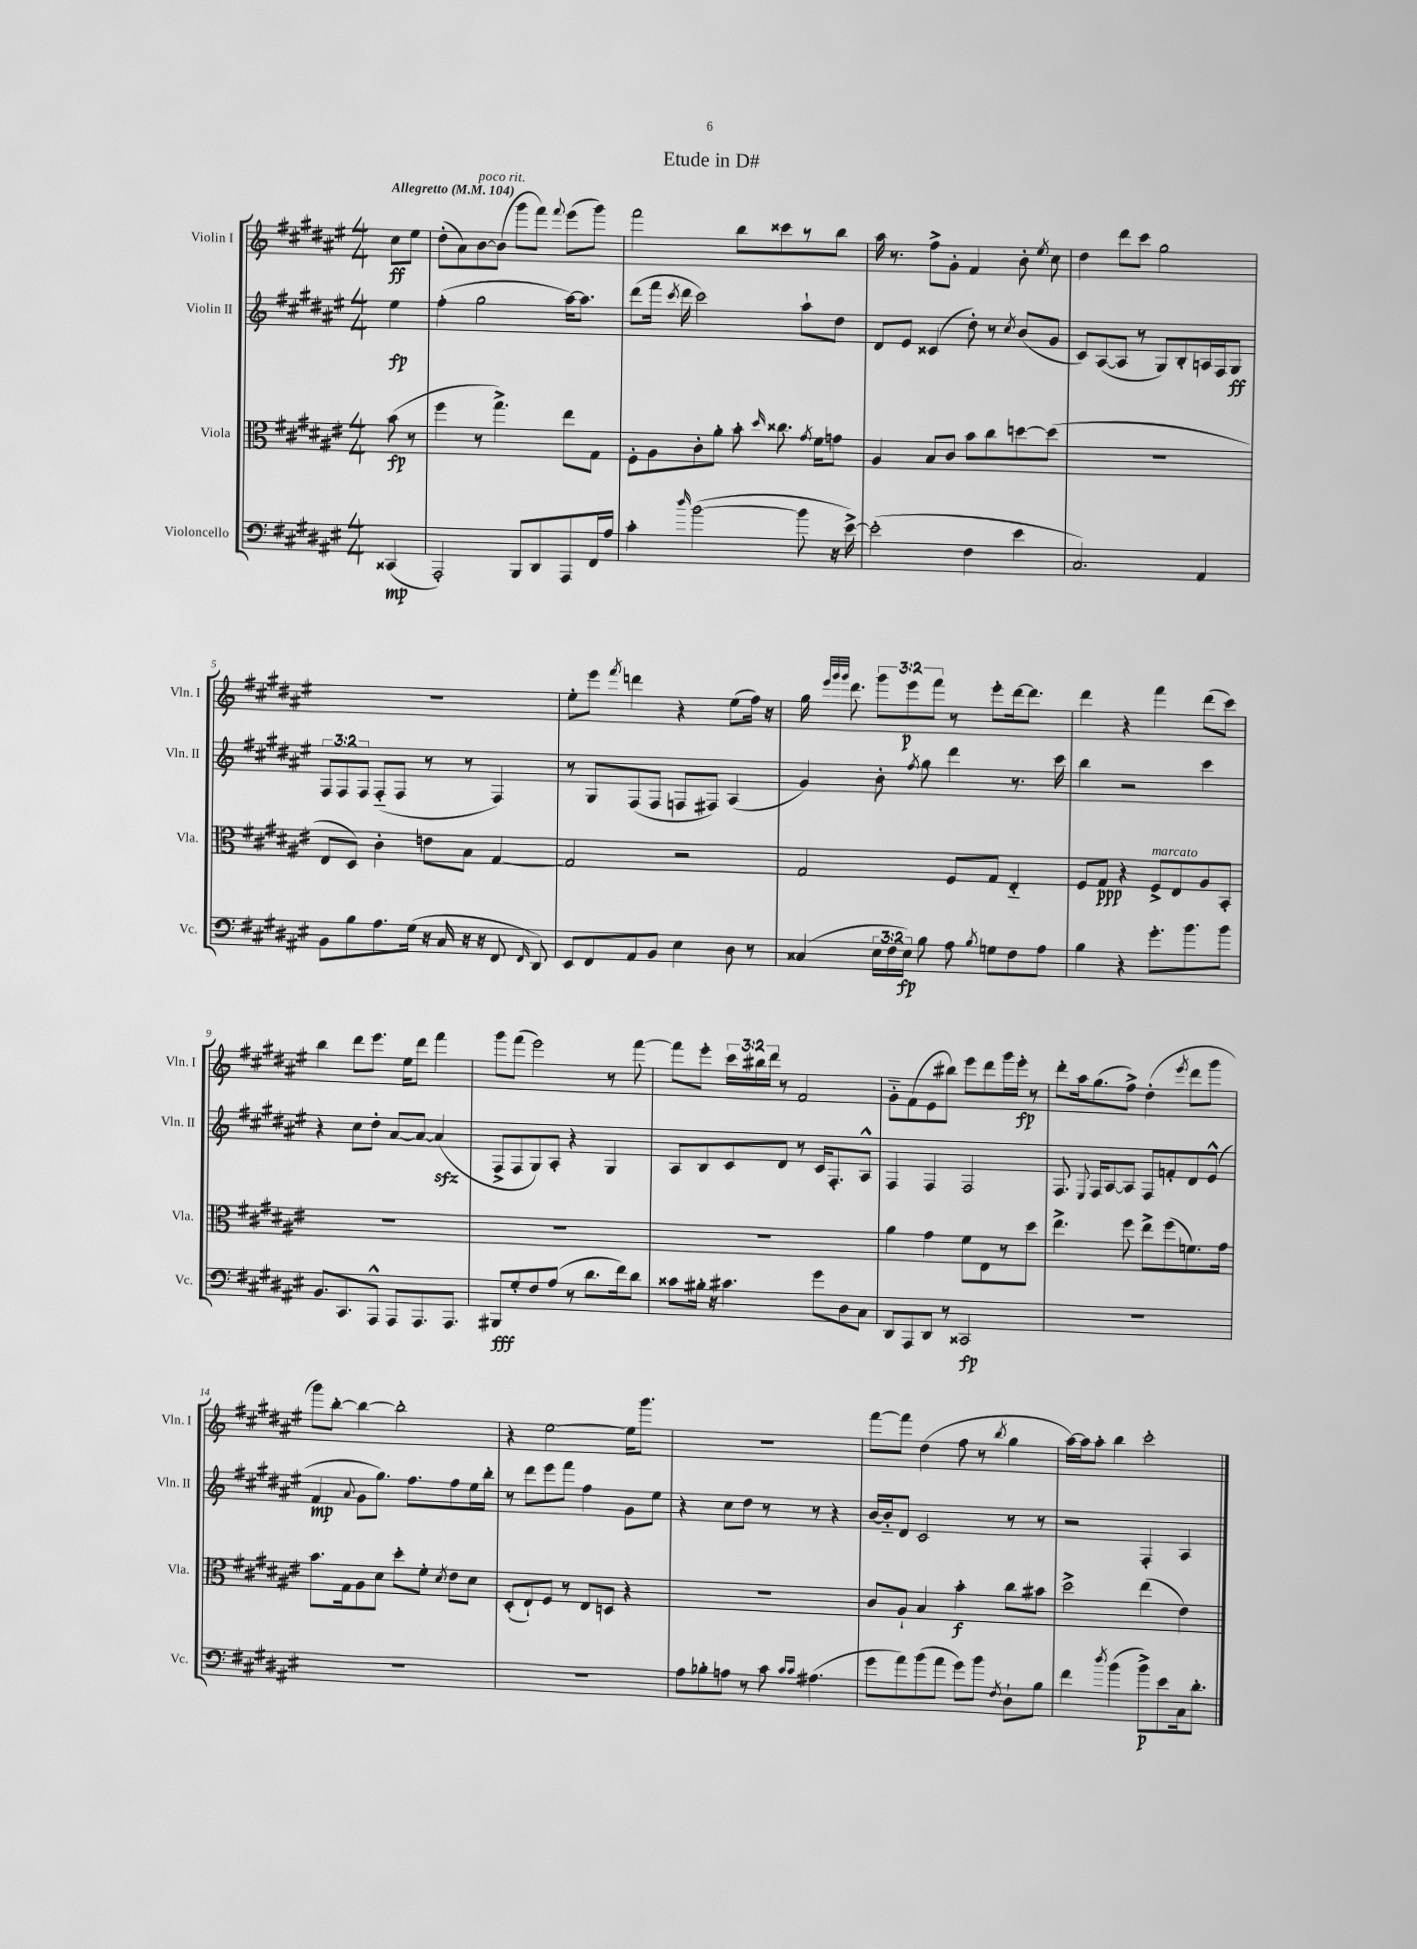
\header { title = "Etude in D#" }
<<
\new StaffGroup <<
\new Staff = "s0" \with { instrumentName = "Violin I" shortInstrumentName = "Vln. I" } {
    \clef treble \key fis \major \numericTimeSignature \time 4/4 \override Staff.TupletNumber.text = #tuplet-number::calc-fraction-text \partial 4 \tempo "Allegretto" 4 = 104
    \autoBeamOff cis''8[\ff eis''8] |
    dis''8[-.( ais'8) b'8~^\markup { \italic "poco rit." } b'8]( gis'''8[ fis'''8]) \appoggiatura { fis'''8 } eis'''8[( gis'''8]) |
    fis'''2 b''8[ cisis'''8 r8 b''8] |
    ais''16 r8. fis''8[-> gis'8]-. fis'4 b'8-. \acciaccatura { eis''8 } cis''8 |
    dis''4 dis'''8[ cis'''8] gis''2 |
    R1 |
    eis''8[-. eis'''8] \acciaccatura { fis'''8 } d'''4 r4 eis''8[( fis''16]) r16 |
    gis''16 \grace { eis'''32[ gis'''32 gis'''32] } dis'''8. \tuplet 3/2 { gis'''8[ eis'''8\p fis'''8] } r8 eis'''8[-. dis'''16~ dis'''8.] |
    dis'''4 r4 fis'''4 dis'''8[( cis'''8]) |
    b''4 dis'''8[ eis'''8.] eis''16[ dis'''8] fis'''4 |
    gis'''8[ fis'''8]( eis'''2) r8 fis'''8~ |
    fis'''8[ eis'''8]-. \tuplet 3/2 { cis'''16[ bis''16 dis'''16] } r8 fis'2 |
    gis'8[-_ fis'8( eis'8 bis''8]) eis'''8[ dis'''8 gis'''16 eis'''16]-.\fp r8 |
    dis'''8[-. ais''16 gis''8.( fis''8]->) dis''4-.( \acciaccatura { eis'''8 } dis'''8[ gis'''8] |
    gis'''8[) b''8]~-. b''4~ b''2-. |
    r4 eis''2~ eis''16[ gis'''8.] |
    R1 |
    fis'''8[~ fis'''8] dis''4( fis''8 r8 \acciaccatura { b''8 } gis''4 |
    ais''16[~) ais''16 ais''8]-. b''4 cis'''2-. \bar "|." |
}
\new Staff = "s1" \with { instrumentName = "Violin II" shortInstrumentName = "Vln. II" } {
    \clef treble \key fis \major \numericTimeSignature \time 4/4 \override Staff.TupletNumber.text = #tuplet-number::calc-fraction-text \partial 4
    \autoBeamOff eis''4\fp |
    fis''4-.( gis''2 ais''16[~) ais''8.] |
    dis'''8[( fis'''16] \acciaccatura { cis'''8 } dis'''16 cis'''2) ais''8[-! dis''8] |
    dis'8[ eis'8] cisis'4( dis''8-.) r8 \acciaccatura { cis''8 } b'8[( gis'8] |
    cis'8[) ais8~( ais8] r8 gis8[) b8-. a16 fis16 gis8]\ff |
    \tuplet 3/2 { fis8[ fis8 fis8] } fis8[-_( fis8] r8 r8 fis4) |
    r8 gis8[ fis8( fis8] f8[ fis8]) ais4( |
    gis'4) b'8-. \acciaccatura { fis''8 } gis''8 dis'''4 r8. cis'''16 |
    b''4 r2 cis'''4 |
    r4 cis''8[ dis''8]-. ais'8[~ ais'8]~ ais'4\sfz( |
    fis8[-> fis8 gis8) ais8]-. r4 gis4 |
    ais8[ b8 cis'8 dis'8] r8 cis'16[ fis8.-. ais8]-^ |
    fis4 fis4 fis2 |
    fis8. \appoggiatura { eis8 } fis16[ ais8~ ais8] fis8[ f'8-. dis'8 eis'8]-^( |
    fis'4\mp \appoggiatura { ais'8 } gis'8[ gis''8.]) fis''8.[ fis''8 eis''16 b''16]-. |
    r8 dis'''8[ eis'''8 fis'''8] fis''4 gis'8[ eis''8] |
    r4 cis''8[ dis''8] r8 r8 r4 |
    b'16[~ b'16-_ dis'8] cis'2 r8 r8 |
    r2 fis4-. ais4 \bar "|." |
}
\new Staff = "s2" \with { instrumentName = "Viola" shortInstrumentName = "Vla." } {
    \clef alto \key fis \major \numericTimeSignature \time 4/4 \partial 4
    \autoBeamOff b'8\fp( r8 |
    fis''4 r8 gis''4.->) eis''8[ gis8] |
    fis8[-. ais8 cis'8-. ais'8]-. b'8-. \grace { dis''16 } cisis''8. \acciaccatura { gis'8 } fis'16[ g'8] |
    ais4 b8[ cis'8] b'8[ cis''8 d''8~ d''8]( |
    R1 |
    eis8[ dis8]) cis'4-. e'8[ b8] gis4~ |
    gis2 r2 |
    gis2 fis8[ gis8] eis4-_ |
    fis8[ gis8]\ppp r4 fis8[->^\markup { \italic "marcato" } eis8 ais8 b,8]-. |
    R1 |
    R1 |
    R1 |
    ais'4 gis'4 fis'8[ eis8 r8 dis''8] |
    eis''4.-> fis''8 eis''8[-> fis''8( f'8.) gis'16] |
    b'8.[ gis16 ais8 dis'8] dis''8[-. fis'8]-. \acciaccatura { dis'8 } eis'8[ dis'8] |
    dis8[-.( eis8-!) fis8] r8 eis8[ d8] r4 |
    R1 |
    cis'8[ ais8]-! b4 b'4-.\f cis''8[ bis'8] |
    dis''2-> eis''4( eis'4) \bar "|." |
}
\new Staff = "s3" \with { instrumentName = "Violoncello" shortInstrumentName = "Vc." } {
    \clef bass \key fis \major \numericTimeSignature \time 4/4 \override Staff.TupletNumber.text = #tuplet-number::calc-fraction-text \partial 4
    \autoBeamOff cisis,4\mp( |
    ais,,2-.) b,,8[ dis,8 ais,,8 fis,16 ais16] |
    cis'4-. \grace { dis''16 } b'2~( b'8 r16 eis'16~->) |
    eis'2-.( fis4 eis'4 |
    cis2.) ais,4 |
    b,8[ b8 ais8. gis16]( r16 cis16 r16 r16 fis,8 \grace { fis,16 } dis,8) |
    eis,8[ fis,8 ais,8 b,8] eis4 dis8 r8 |
    cisis4( \tuplet 3/2 { eis16[ fis16 eis16]\fp) } b8 ais8 \acciaccatura { b8 } g8[ fis8 ais8] |
    b4 r4 gis'8.[-. b'8. b'8] |
    b,8.[ cis,8. ais,,8]-^ ais,,8[ ais,,8. ais,,8.] |
    bis,,8[\fff gis8-. fis8 ais8]( r8 dis'8.[ fis'16) dis'8] |
    cisis'8[ bis16]-. r16 cis'4. gis'8[ dis8 cis8] |
    dis,8[ ais,,8 dis,8] r8 cisis,2\fp |
    R1 |
    R1 |
    R1 |
    ais8[ bes8-. a8] r8 cis'8 \grace { cis'16[ cis'16] } ais4.( |
    gis'8[ ais'8) b'8( ais'8] gis'8[) b'8] \acciaccatura { fis8 } dis8[-! b8] |
    fis'4 \acciaccatura { dis''8 } b'4( b'8[->\p) eis'8 cis16 dis'8.]-. \bar "|." |
}
>>
>>
